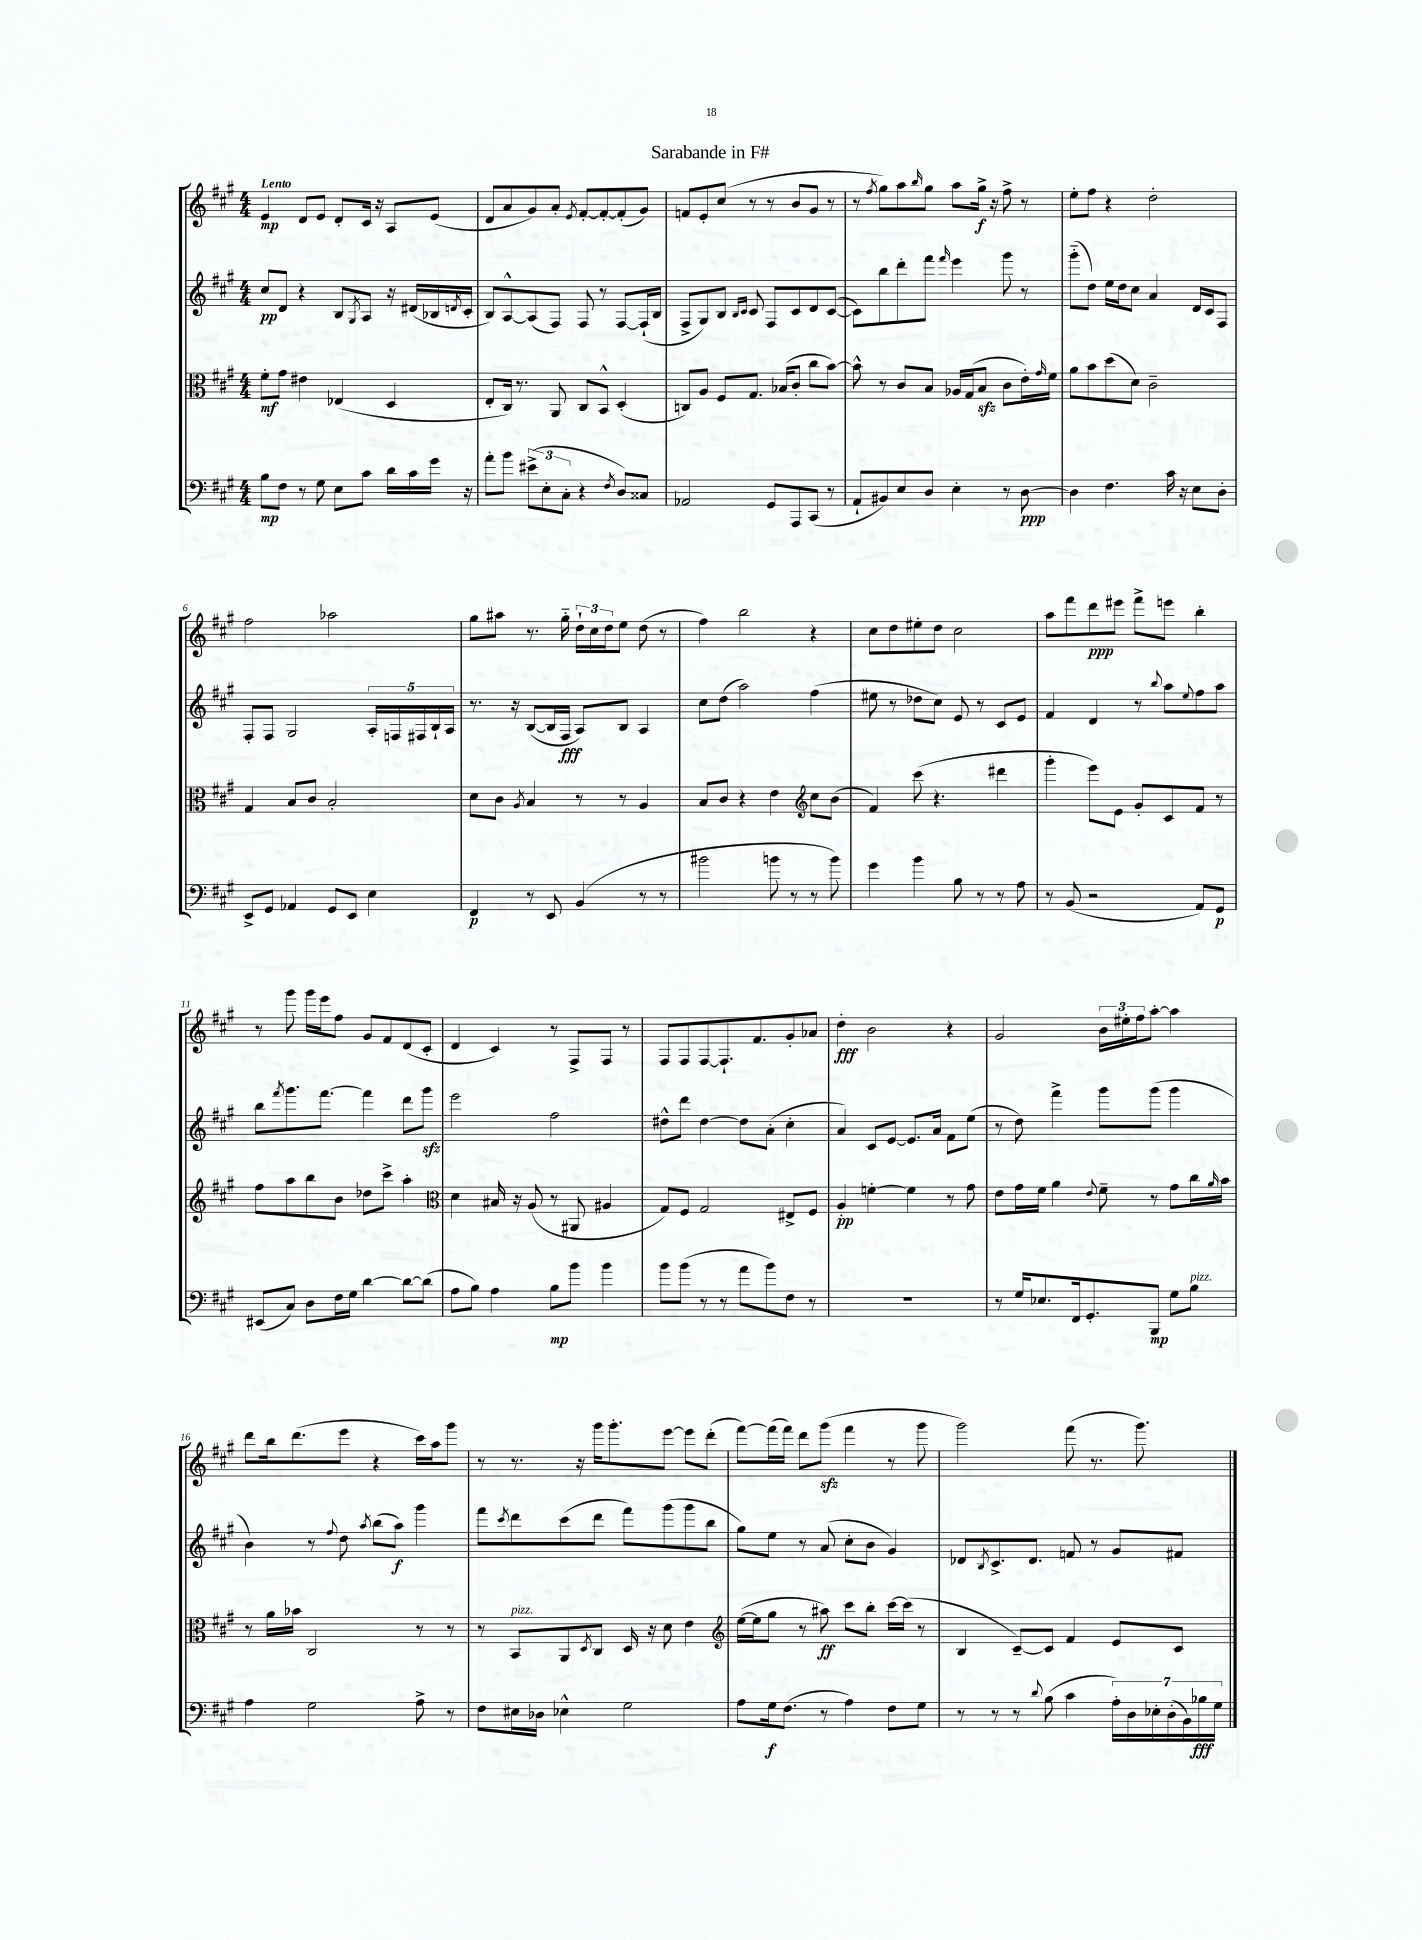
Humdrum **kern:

**kern	**kern	**kern	**kern
*staff4	*staff3	*staff2	*staff1
*clefF4	*clefC3	*clefG2	*clefG2
*k[f#c#g#]	*k[f#c#g#]	*k[f#c#g#]	*k[f#c#g#]
*M4/4	*M4/4	*M4/4	*M4/4
8B	8f#'	8cc#	4e
8F#	8g#	8d	.
8r	4e#	4r	8d
8G#	.	.	8e
8E	(4E-	8B	8d'
.	.	8qG#	.
8c#	.	8A	16c#
.	.	.	16r
16d	4D	16r	8A
16c#	.	(16d#	.
16g#	.	16B-	(8e
.	.	8qd	.
16r	.	16c#'	.
=	=	=	=
8a'	8E'	8B)	8d
8b	16C#)	[8A^^	8a
.	8.r	.	.
(12e#^	.	(8A]	8g#)
12E'	.	.	.
.	8AA	8F#)	8a'
12C#'	.	.	.
.	.	.	8qe
4r	8C#	8F#	[8f#'
.	8BB^^	8r	8f#'_
8qF#	.	.	.
8D)	(4D'	[8F#	(8f#']
8C##	.	(16F#`]	8g#)
.	.	16B	.
=	=	=	=
2AA-	8C)	8F#^	8f
.	8A	8G#)	8e'
.	8F#	8B	(8cc#
.	.	16qqB	.
.	.	16qqc#	.
.	8.G#	8c#	8r
8GG#	.	8F#	8r
.	(16B-	.	.
8AAA	8c#'	8c#	8b
(8CC#	8cc#	8d	8g#
8r	[8b)	([8c#	8r
=	=	=	=
8AA`	8b^^]	8c#])	8r
.	.	.	8qff#
8BB#)	8r	8bb	8gg#)
8E	8c#	8ddd'	8aa
.	.	.	16qqbb
8D	8B	8fff#	8gg#
.	.	16qqfff#	.
4E'	16A-	4eee	8aa
.	(16G#	.	.
.	8B	.	16gg#^
.	.	.	16r
8r	8c#	8ggg#	8ff#^
[8D	16e')	8r	8r
.	16qqg#	.	.
.	16f#	.	.
=	=	=	=
4D]	8a	(8ggg#'~	8ee'
.	8b	8dd)	8ff#
4.F#	(8dd	16ee	4r
.	.	16dd	.
.	8d)	8cc#	.
.	2c#~	4a	2dd'
16c#	.	.	.
16r	.	.	.
8E	.	16d	.
.	.	16c#	.
8D'	.	8F#	.
=	=	=	=
8EE^	4G#	8F#'	2ff#
8GG#	.	8F#	.
4AA-	8B	2G#	.
.	8c#	.	.
8GG#	2B'	.	2aa-
8EE	.	.	.
4E	.	20A'	.
.	.	20F	.
.	.	20F#	.
.	.	20B`	.
.	.	20A	.
=	=	=	=
4FF#	8d	8.r	8gg#
.	8c#	.	8aa#
.	.	16r	.
.	8qA	.	.
8r	4B	([8B	8.r
8EE	.	16B]	.
.	.	16F#	16gg#'~
(4BB	8r	8A)	24dd`
.	.	.	24cc#
.	.	.	24dd
.	8r	8B	8ee
8r	4A	4A	(8dd
8r	.	.	8r
=	=	=	=
2b#	8B	8cc#	4ff#)
.	8c#	(8dd	.
.	4r	2aa)	2bb
8b	4e	.	.
8r	.	.	.
*	*clefG2	*	*
8r	8cc#	(4ff#	4r
8b)	(8b	.	.
=	=	=	=
4g#	4f#)	8ee#	8cc#
.	.	8r	8dd
4b	(8ccc#	8dd-	8ee#'
.	4.r	8cc#)	8dd
8B	.	8e	2cc#
8r	.	8r	.
8r	4ddd#	8c#	.
8A	.	8e	.
=	=	=	=
8r	4ggg#'	4f#	8aa
(8BB	.	.	8fff#
2r	8eee)	4d	8ddd
.	8e	.	8eee#
.	8g#'	8r	8fff#^
.	.	8qqbb	.
.	8c#	8aa	8eee
.	.	8qqee	.
8AA)	8f#	8ff#	4bb'
8GG#	8r	8aa	.
=	=	=	=
(8EE#	8ff#	8bb	8r
.	.	8qfff#	.
8C#)	8aa	8.ggg#	8ggg#
8D	8bb	.	16ggg#
.	.	[8.fff#	16eee
16F#	8b	.	8ff#
16G#	.	.	.
[4d	8dd-	4fff#]	8g#
.	8ccc#^	.	8f#
8d_	4aa'	8ddd	(8d
(8d]	.	8ggg#	8c#'
=	=	=	=
*	*clefC3	*	*
8A	4d	2eee	4d
8B)	.	.	.
4A	16B#	.	4c#)
.	16r	.	.
.	(8A	.	.
8B	8r	2ff#	8r
8b	8AA#	.	8F#^
4b	4A#	.	8F#
.	.	.	8r
=	=	=	=
8b	8G#)	8dd#^^	8F#
(8b	8F#	8ddd	8F#
8r	2G#	[4dd#	[8F#
8r	.	.	8.F#`]
8a	.	8dd#]	.
.	.	.	8.f#
8b)	.	(8a'	.
8F#	8E#^	4cc#'	8g#'
8r	8F#	.	8a-
=	=	=	=
1r	4A'	4a)	4dd'
.	[4f'	8c#	2b
.	.	[8e	.
.	4f]	8.e]	.
.	.	16a	.
.	8r	8f#	4r
.	8g#	(8ee	.
=	=	=	=
8r	8e	8r	2g#
16G#	16g#	8dd)	.
8.E-	16f#	.	.
.	4a	4fff#^	.
16FF#	.	.	.
8.GG#'	.	.	.
.	8qqe	.	.
.	8f#~	8ggg#	24b
.	.	.	24ee#'
.	.	.	24ff#
8BBB	8r	(8ggg#	[8aa'
8G#	8g#	4ggg#	4aa]
8B	16cc#	.	.
.	16qqa	.	.
.	16b	.	.
=	=	=	=
4A	8r	4b)	8ddd
.	16a	.	16bb
.	16b-	.	(8.ddd
2G#	2C#	8r	.
.	.	8qqff#	.
.	.	8dd	8eee
.	.	8qaa	.
.	.	(8bb	4r
.	.	8aa)	.
8A^	8r	4ggg#	16ccc#)
.	.	.	16aa
8r	8r	.	8ggg#
=	=	=	=
8F#	8r	8fff#	8r
.	.	8qccc#	.
16E#	8BB	8ddd	8.r
16D-	.	.	.
4E-^^	8AA	(8ccc#	.
.	.	.	16r
.	8qD	.	.
.	8C#	8ddd	16ggg#
.	.	.	8.ggg#'
2G#	16D	8fff#)	.
.	16r	.	.
.	8d	(8ggg#	[8eee
.	4e	8ggg#	8eee]
.	.	8bb	(8ddd'
=	=	=	=
*	*clefG2	*	*
8A	([16ee	8gg#)	[8fff#)
.	16ee]	.	.
16G#	8gg#	8ee	(16fff#]
(8.F#	.	.	16fff#)
.	8r	8r	8ddd
8r	8aa#)	(8a	(8ggg#
4A)	8ccc#	8cc#'	4fff#
.	8bb'	8b	.
8F#	[16ccc#	4g#)	8r
.	(16ccc#]	.	.
8G#	8r	.	8ggg#
=	=	=	=
8r	4B	8d-	2ggg#)
.	.	8qB	.
8r	.	8.c#^	.
8r	[8c#~)	.	.
.	.	8.d-	.
8qqd	.	.	.
(8B	8c#]	.	.
4c#	4f#	8f	(8fff#
.	.	8r	8.r
28A')	8e	8g#	.
28D	.	.	.
.	.	.	8.ggg#)
28E-'	.	.	.
(28D'	.	.	.
.	8c#	8f#	.
28BB)	.	.	.
28B-	.	.	.
28G#	.	.	.
==	==	==	==
*-	*-	*-	*-
